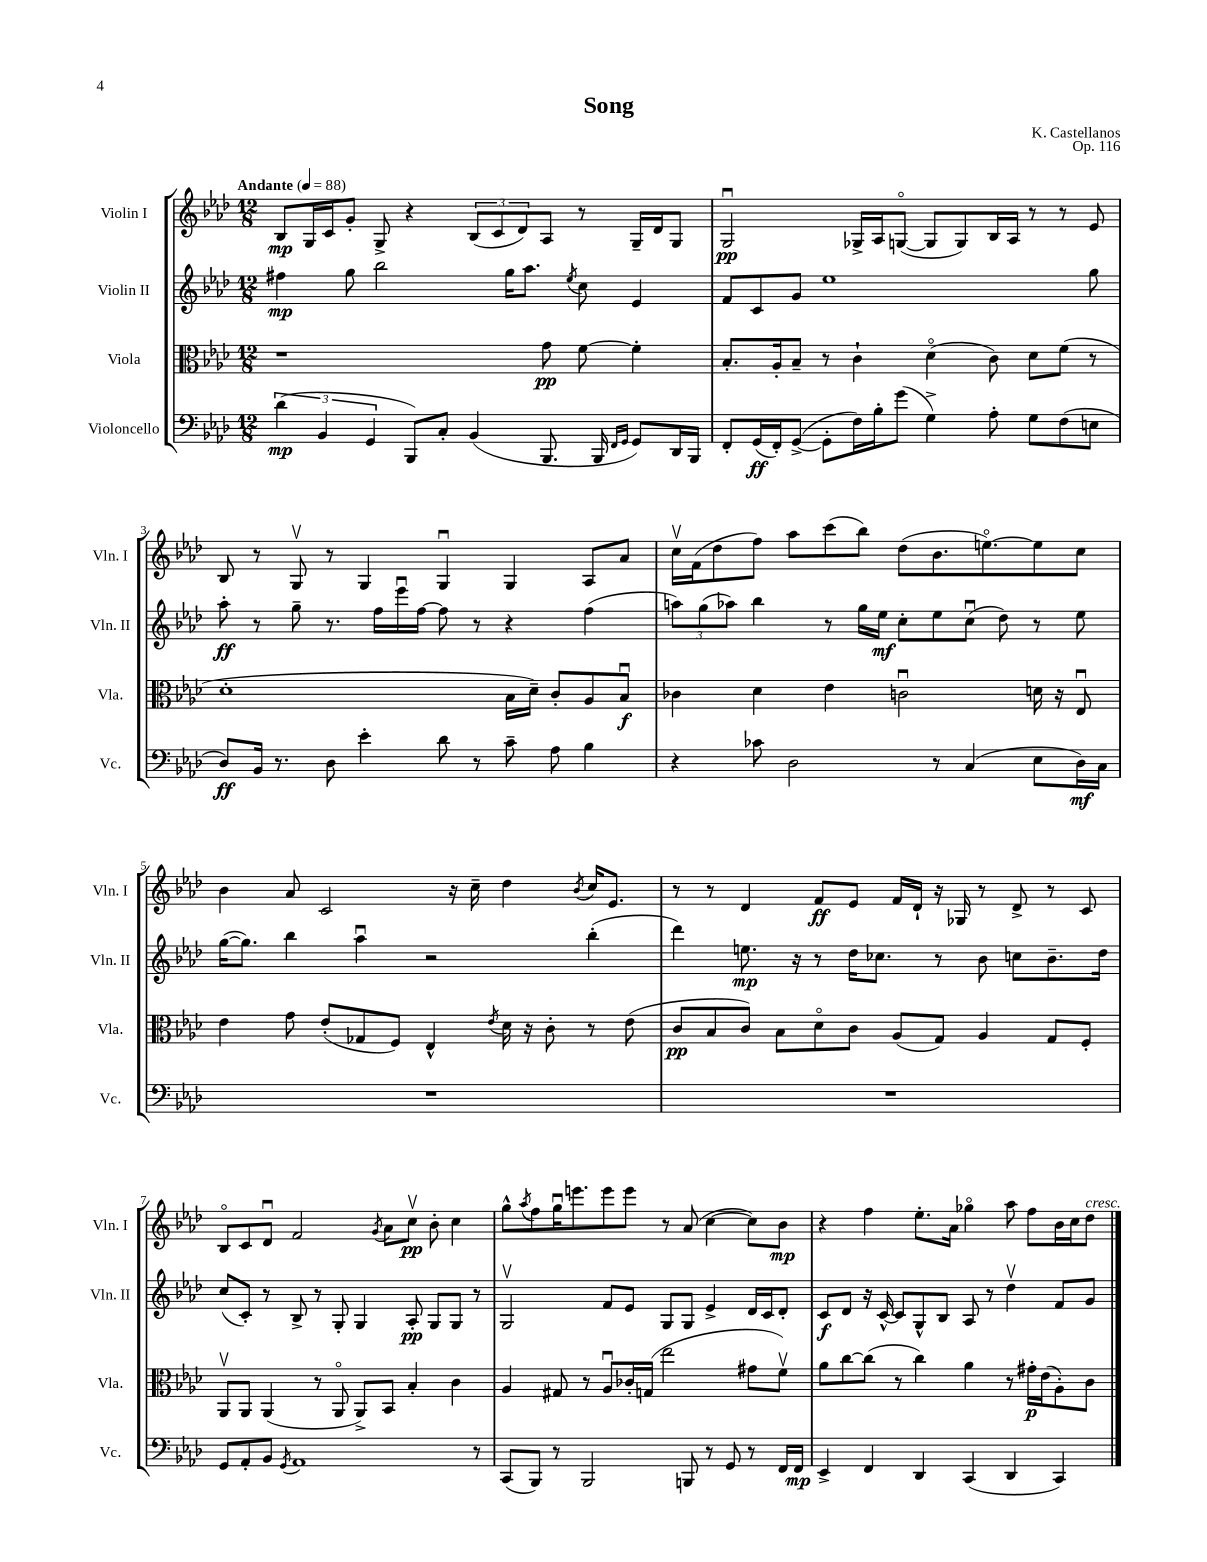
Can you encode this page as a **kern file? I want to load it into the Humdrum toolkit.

**kern	**kern	**kern	**kern
*staff4	*staff3	*staff2	*staff1
*clefF4	*clefC3	*clefG2	*clefG2
*k[b-e-a-d-]	*k[b-e-a-d-]	*k[b-e-a-d-]	*k[b-e-a-d-]
*M12/8	*M12/8	*M12/8	*M12/8
*MM88	*MM88	*MM88	*MM88
(6d-\	1r	4ff#\	8B-/L
.	.	.	16G/L
6BB-/	.	.	.
.	.	.	16c/J
.	.	8gg\	8g'/J
6GG/	.	.	.
.	.	2bb-\	8G^/
8BBB-/L)	.	.	4r
8C'/J	.	.	.
(4BB-/	.	.	(12B-/L
.	.	.	12c/
.	.	16gg\LK	.
.	.	.	12d-/)
.	.	8.aa-\J	.
8.BBB-/	8g\	.	8A-/J
.	.	8qee-/	.
.	[8f\	8cc\	8r
16BBB-/	.	.	.
16qqFF/LL	.	.	.
16qqGG/JJ	.	.	.
8GG/L)	4f'\]	4e-/	16G~/LL
.	.	.	16d-/J
16DD-/L	.	.	8G/J
16BBB-/JJ	.	.	.
=	=	=	=
8FF'/L	8.B-'/L	8f/L	2Gu/
(16GG/L	.	8c/	.
16FF'/J)	16A-'/k	.	.
([8GG^/J	8B-~/J	8g/J	.
8GG'\]L	8r	1ee-	.
16F\L)	4c`\	.	16G-^/LL
16B-'\J	.	.	16A-/J
(8g\J	.	.	([8Go/J
4G^\)	(4d-o\	.	8G/]L
.	.	.	8G/)
8A-'\	8c\)	.	16B-/L
.	.	.	16A-/JJ
8G\L	8d-\L	.	8r
(8F\	(8f\J	.	8r
8E\J	8r	8gg\	8e-/
=	=	=	=
8D-/L)	1d-'	8aa-'\	8B-/
16BB-/Jk	.	8r	8r
8.r	.	.	.
.	.	8gg~\	8Gv/
8D-\	.	8.r	8r
4e-'\	.	.	4G/
.	.	16ff\LL	.
.	.	16eee-u\	.
.	.	[16ff\JJ	.
8d-\	.	8ff\]	4Gu/
8r	.	8r	.
8c~\	16B-\LL	4r	4G/
.	16d-~\JJ)	.	.
8A-\	8c'/L	.	.
4B-\	8A-/	(4ff\	8A-/L
.	8B-u/J	.	8a-/J
=	=	=	=
4r	4c-\	12aa\L)	16ccv\LL
.	.	.	(16f\J
.	.	(12gg\	.
.	.	.	8dd-\
.	.	12aa-\J)	.
8c-\	4d-\	4bb-\	8ff\J)
2D-\	.	.	8aa-\L
.	4e-\	8r	(8ccc\
.	.	16gg\LL	8bb-\J)
.	.	16ee-\JJ	.
.	2cu\	8cc'\L	(8dd-\L
8r	.	8ee-\	8.b-\
(4C/	.	(8ccu\J	.
.	.	.	[8.eeo\)
.	.	8dd-\)	.
8E-\L	16d\	8r	8ee\]
.	16r	.	.
16D-\L)	8E-u/	8ee-\	8cc\J
16C\JJ	.	.	.
=	=	=	=
1.r	4e-\	([16gg\LK	4b-\
.	.	8.gg\]J)	.
.	8g\	4bb-\	8a-/
.	(8e-'/L	.	2c/
.	8G-/	4aa-u\	.
.	8F/J)	.	.
.	4E-^^/	2r	.
.	.	.	16r
.	.	.	16cc~\
.	8qe-/	.	.
.	16d-\	.	4dd-\
.	16r	.	.
.	8c'\	.	.
.	.	.	8qb-/
.	8r	(4bb-'\	16cc/LK
.	.	.	8.e-/J
.	(8e-\	.	.
=	=	=	=
1.r	8c/L	4ddd-\)	8r
.	8B-/	.	8r
.	8c/J)	8.ee\	4d-/
.	8B-\L	.	.
.	.	16r	.
.	8d-o\	8r	8f/L
.	8c\J	16dd-\LK	8e-/J
.	.	8.cc-\J	.
.	(8A-/L	.	16f/LL
.	.	.	16d-`/JJ
.	8G/J)	8r	16r
.	.	.	16G-/
.	4A-/	8b-\	8r
.	.	8cc\L	8d-^/
.	8G/L	8.b-~\	8r
.	8F'/J	.	8c/
.	.	16dd-\Jk	.
=	=	=	=
8GG/L	8AA-v/L	(8cc/L	8B-o/L
8AA-'/	8AA-/J	8c'/J)	8c/
8BB-/J	(4AA-/	8r	8d-u/J
8qGG/	.	.	.
1AA-	.	8B-^/	2f/
.	8r	8r	.
.	8AA-o/	8G'/	.
.	8AA-^/L)	4G/	.
.	.	.	8qg/
.	8BB-/J	.	8a-\L
.	4B-'/	8A-'/	8ccv\J
.	.	8G/L	8b-'\
.	4c\	8G/J	4cc\
8r	.	8r	.
=	=	=	=
(8CC/L	4A-/	2Gv/	8gg^^\L
.	.	.	8qaa-/
8BBB-/J)	.	.	8ff\
8r	8G#/	.	16ggu\K
.	.	.	8.eee\
2BBB-/	8r	.	.
.	8A-u/L	8f/L	8eee\
.	16c-'/L	8e-/J	8eee\J
.	(16G/JJ	.	.
.	2ee-\	8G/L	8r
8BBB/	.	8G/J	(8a-/
8r	.	4e-^/	[4cc\
8GG/	.	.	.
8r	8g#\L	16d-/LL	8cc\]L)
.	.	16c/J	.
16FF/LL	8fv\J)	8d-'/J	8b-\J
16FF/JJ	.	.	.
=	=	=	=
4EE-^/	8a-\L	8c/L	4r
.	[8cc\	8d-/J	.
4FF/	(8cc\]J	16r	4ff\
.	.	[16c^^/	.
.	8r	8c/]L	.
4DD-/	4cc\)	8G^^/	8.ee-'\L
.	.	8B-/J	.
.	.	.	16a-\Jk
(4CC/	4a-\	8A-/	4gg-o\
.	.	8r	.
4DD-/	8r	4dd-v\	8aa-\
.	16g#'\LL	.	8ff\L
.	(16e-\J	.	.
4CC/)	8A-'\)	8f/L	16b-\L
.	.	.	16cc\J
.	8c\J	8g/J	8dd-\J
==	==	==	==
*-	*-	*-	*-
